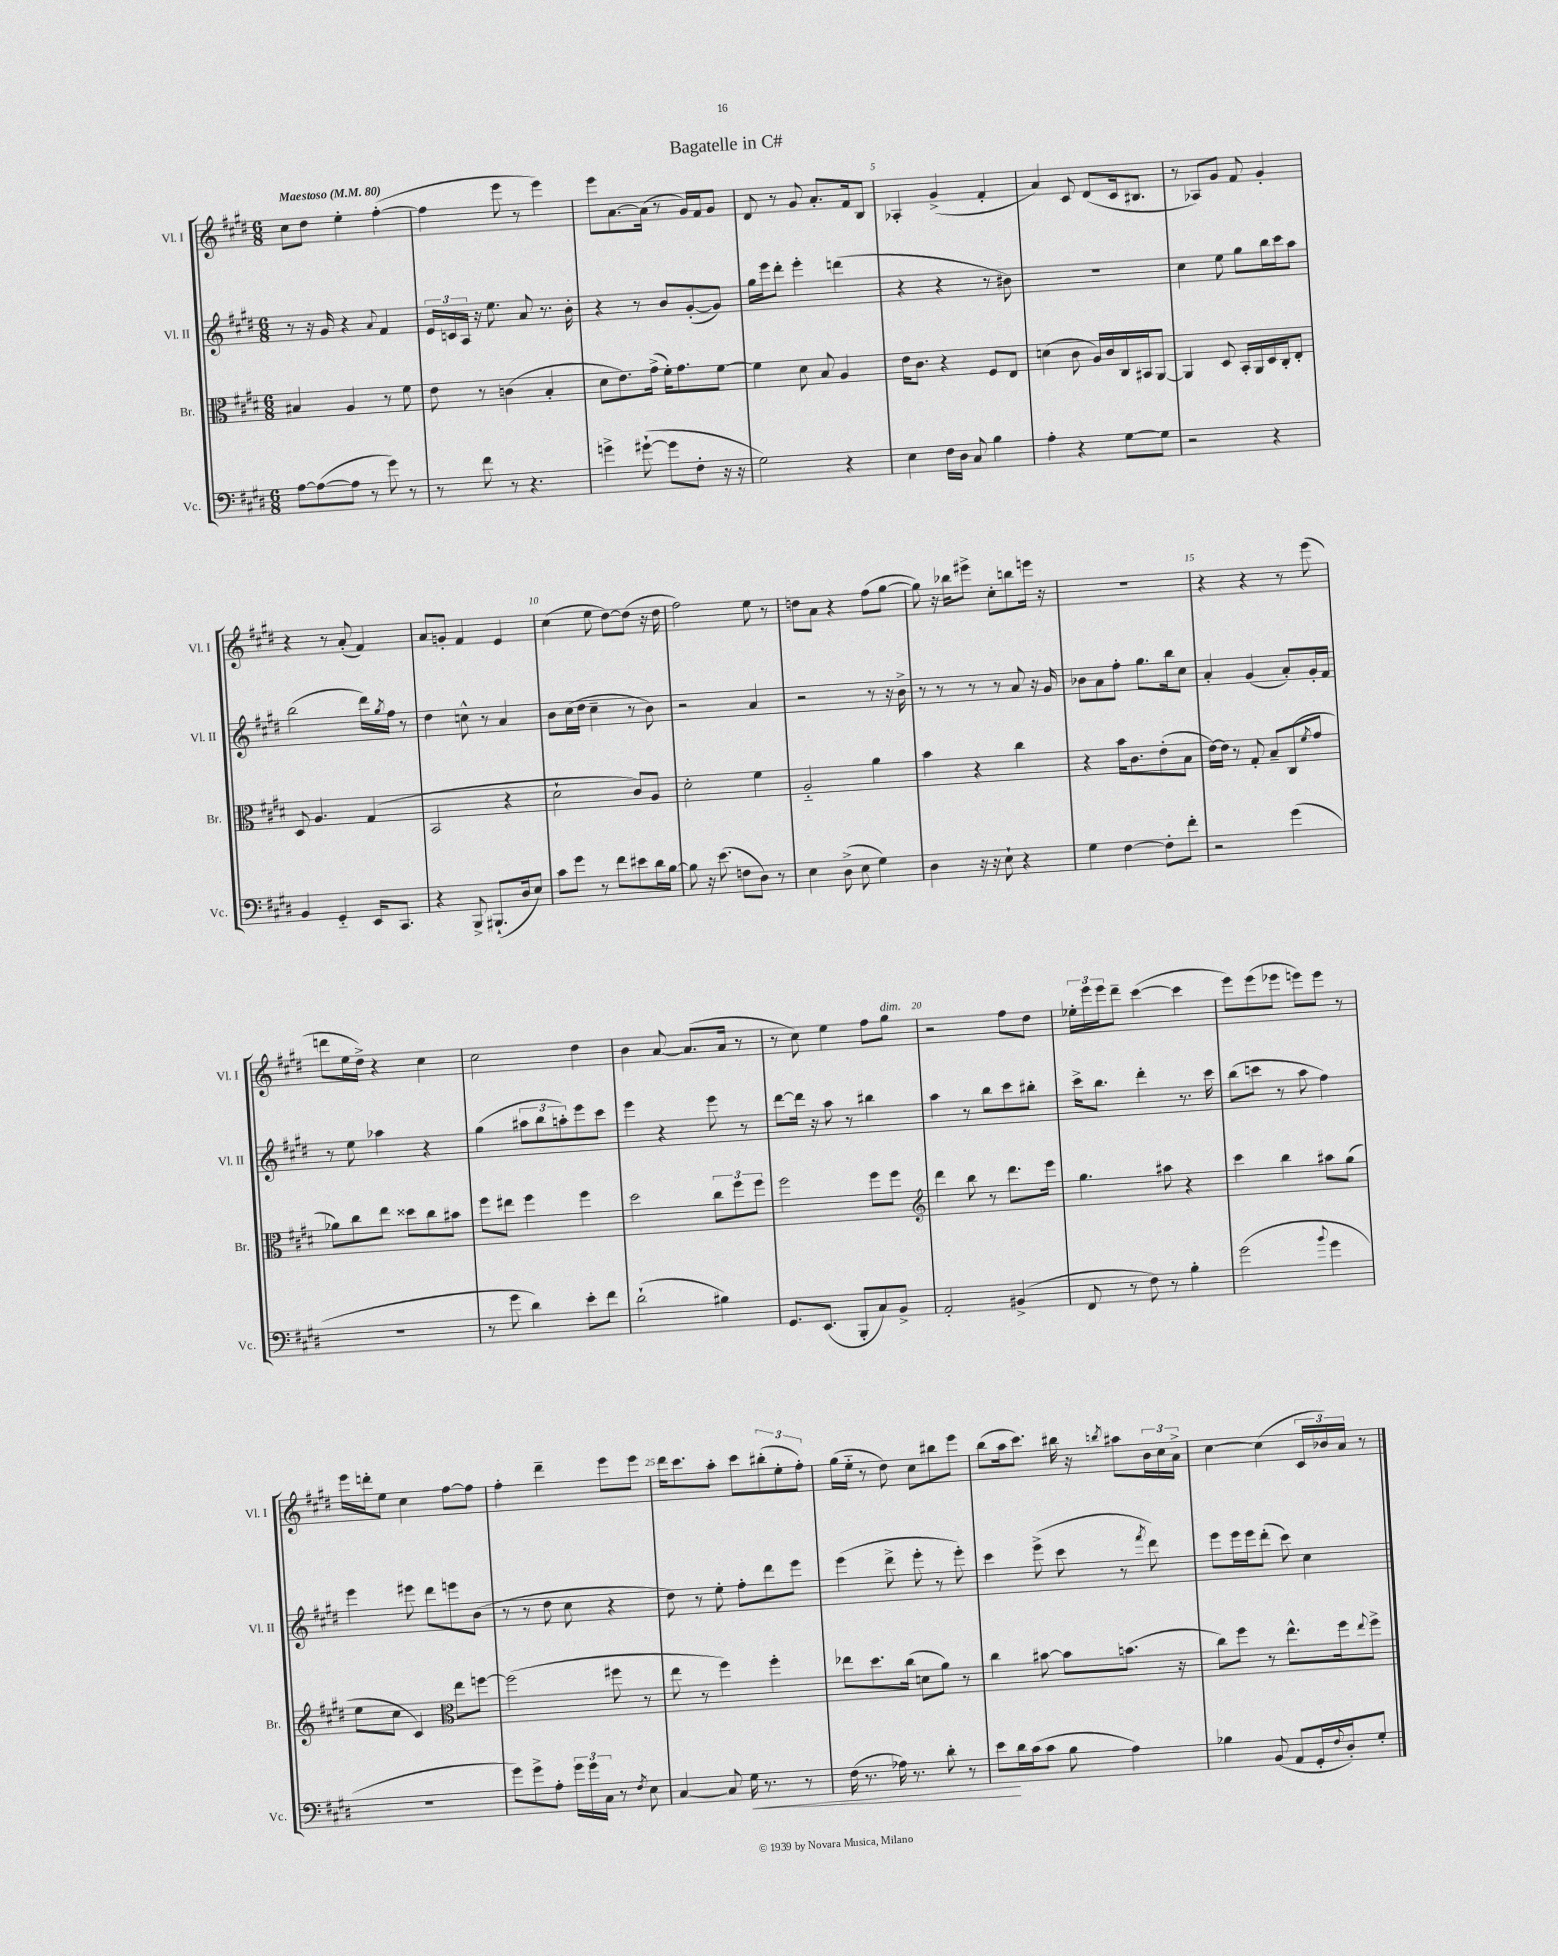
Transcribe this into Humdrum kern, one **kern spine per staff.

**kern	**dynam	**kern	**kern	**kern
*part4	*part4	*part3	*part2	*part1
*staff4	*staff4	*staff3	*staff2	*staff1
*I"Vc.	*	*I"Br.	*I"Vl. II	*I"Vl. I
*I'Vc.	*	*I'Br.	*I'Vl. II	*I'Vl. I
*clefF4	*	*clefC3	*clefG2	*clefG2
*k[f#c#g#d#]	*	*k[f#c#g#d#]	*k[f#c#g#d#]	*k[f#c#g#d#]
*M6/8	*	*M6/8	*M6/8	*M6/8
*MM80	*	*MM80	*MM80	*MM80
=1	=1	=1	=1	=1
!	!	!	!	!LO:TX:a:B:t=Maestoso
[8A\L	.	4B#X/	8r	8cc#\L
(8A\_	.	.	16r	8dd#\J
.	.	.	16g#/	.
8A\J]	.	4A/	4r	4ee'\
8r	.	.	.	.
.	.	.	8qqa/	.
8g#\)	.	8r	4f#/	([4ff#'\
8r	.	8f#\	.	.
=2	=2	=2	=2	=2
8r	.	8e\	24e/LL	4ff#\]
.	.	.	24cn/	.
.	.	.	24A/JJ	.
8f#\	.	8r	16r	.
.	.	.	8.ee\	.
8r	.	(4cn\	.	8eee\
4.r	.	.	8a/	8r
.	.	4B'/	8.r	4eee\)
.	.	.	16b'\	.
=3	=3	=3	=3	=3
4gn^\	.	8d#\L	4r	8eee\L
.	.	8.e\)	.	[8.a\
([8g#X`\	.	.	8r	.
.	.	(16g#^\Jk	.	(16a\Jk]
8g#\L]	.	16f#'\KL)	8b/L	8r
.	.	8.g#\	.	.
8F#'\J	.	.	([8g#'/	16g#/LL)
.	.	.	.	16f#/J
16r	.	[8f#\J	8g#/J])	8g#/J
16r	.	.	.	.
=4	=4	=4	=4	=4
2G#\)	.	4f#\]	16gg#\LL	8d#/
.	.	.	16eee\J	.
.	.	.	8ddd#'\J	8r
.	.	8d#\	4eee'\	8g#/
.	.	8B/	.	8.a'/L
4r	.	4A/	(4dddn\	.
.	.	.	.	16f#/k
.	.	.	.	8B/J
=5	=5	=5	=5	=5
4E\	.	16e\KL	4r	4A-X'/
.	.	8.c#\J	.	.
16F#\LL	.	4r	4r	(4g#^/
16D#\JJ	.	.	.	.
8C#/	.	.	.	.
4B\	.	8F#/L	8r	4f#'/
.	.	8E/J	8b#X\)	.
=6	=6	=6	=6	=6
4A'\	.	(4dn\	2.r	4a/)
4r	.	8c#\	.	8c#/
.	.	16A/LL)	.	(8d#/L
.	.	16c#/	.	.
[8G#\L	.	16C#/	.	16c#/k
.	.	16BB#X/J	.	8.B#X/J
8G#\J]	.	[8AA/J	.	.
=7	=7	=7	=7	=7
2r	.	4AA/]	4cc#\	8r
.	.	.	.	8A-X/L)
.	.	8D#/	8ee\	8g#/J
.	.	16BB'/LL	8gg#\L	8f#/
.	.	16AA/	.	.
4r	.	16D#/	16bb\L	4g#'/
.	.	16C#'/J	16ccc#\J	.
.	.	8E'/J	8aa\J	.
!!LO:LB:g=z
=8	=8	=8	=8	=8
4BB/	.	8D#/	(2bb\	4r
.	.	4.A/	.	.
4GG#/	.	.	.	8r
.	.	.	.	(8a'/
16EE/KL	.	(4G#/	16ddd#\LL)	4f#/)
.	.	.	8qgg#/	.
8.CC#/J	.	.	16ff#\JJ	.
.	.	.	8r	.
=9	=9	=9	=9	=9
4r	.	2BB/	4dd#\	8a/L
.	.	.	.	8gn'/J
8BBB^/	.	.	8ccn^^\	4f#/
(8.BBB#X`/L	.	.	8r	.
.	.	4r	4a/	4e/
16D#/k	.	.	.	.
8E/J)	.	.	.	.
=10	=10	=10	=10	=10
8c#\L	.	2d#`\	8b\L	(4cc#\
8g#\J	.	.	(16cc#\L	.
.	.	.	16dd#\JJ	.
8r	.	.	4cc#~\	8ee\
8f#\L	.	.	.	[8dd#\L)
8e#X\	.	8c#/L)	8r	(8dd#\J]
16d#\L	.	8A/J	8b\)	16r
[16B\JJ	.	.	.	16dd#\
=11	=11	=11	=11	=11
8B\]	.	2d#'\	2r	2ff#\)
16r	.	.	.	.
(8.e\	.	.	.	.
8Fn\L	.	.	.	.
8D#\J)	.	4f#\	4a/	8ee\
8r	.	.	.	8r
=12	=12	=12	=12	=12
4E\	.	2A/	2r	8ddn\L
.	.	.	.	8a\J
(8D#^\	.	.	.	4r
8E\	.	.	.	.
4G#\)	.	4a\	8r	(8ff#\L
.	.	.	16r	[8gg#\J
.	.	.	16b^\	.
=13	=13	=13	=13	=13
4D#\	.	4b\	8r	8gg#\])
.	.	.	8r	16r
.	.	.	.	16bb-X\KL
16r	.	4r	8r	8eee#X^\J
16r	.	.	.	.
8E`\	.	.	8r	8cc#'\L
4r	.	4cc#\	8a/	8bbn\
.	.	.	16r	16eeen\Jk
.	.	.	16g#/	16r
=14	=14	=14	=14	=14
4G#\	.	4r	8b-X\L	2.r
.	.	.	8a\	.
[4F#\	.	16b\KL	8ff#'\J	.
.	.	8.c#\	.	.
.	.	.	8.gg#\L	.
8F#'\L]	.	(8e'\	.	.
.	.	.	16bb\k	.
8f#'\J	.	8B\J	8cc#\J	.
=15	=15	=15	=15	=15
2r	.	[16e\LL)	4a'/	4r
.	.	16e\JJ]	.	.
.	.	8r	.	.
.	.	8G#'/	(4g#/	4r
.	.	8B~/L	.	.
(4g#\	.	(8C#/	8a'/L)	8r
.	.	8qf#/	.	.
.	.	8g#/J	16g#'/L	(8eee\
.	.	.	16f#/JJ	.
!!LO:LB:g=z
=16	=16	=16	=16	=16
2.r	.	8a-X\L)	8r	8dddn\L
.	.	8cc#\	8ee\	16ee\L
.	.	.	.	16dd#^\JJ)
.	.	8ee\J	4aa-X\	4r
.	.	8dd##X\L	.	.
.	.	8cc#\	4r	4cc#\
.	.	8b#X\J	.	.
=17	=17	=17	=17	=17
8r	.	8ff#\L	(4gg#\	2cc#\
8g#\	.	8ee#X\J	.	.
4d#\)	.	4ff#\	12aa#X\L	.
.	.	.	12bb\	.
.	.	.	12aan'\)	.
8e'\L	.	4ff#\	8eee\	4dd#\
8f#\J	.	.	8ccc#\J	.
=18	=18	=18	=18	=18
(2d#`\	.	2dd#\	4eee\	4b\
.	.	.	4r	[8a/
.	.	.	.	(8.a/L]
4B#X\)	.	12cc#\L	8eee\	.
.	.	.	.	16a/Jk
.	.	12ff#\	.	.
.	.	.	8r	8r
.	.	12ff#\J	.	.
=19	=19	=19	=19	=19
8.GG#/L	.	2ff#\	[8ddd#\L	8r
.	.	.	16ddd#\Jk]	8cc#\)
(8.EE/J	.	.	16r	.
.	.	.	8aa\	4ee\
8BBB'/L	.	.	8r	.
8C#/)	.	8ff#\L	4bb#X\	8ff#\L
!	!	!	!	!LO:TX:a:i:t=dim.
8BB^/J	.	8ff#\J	.	8gg#\J
=20	=20	=20	=20	=20
*	*	*clefG2	*	*
2AA'/	.	4ddd#\	4aa\	2r
.	.	8bb\	8r	.
.	.	8r	8bb\L	.
(4BB#X^/	.	8.ddd#\L	8ccc#\	8ff#\L
.	.	.	8bb#X'\J	8dd#\J
.	.	16eee\Jk	.	.
=21	=21	=21	=21	=21
8FF#/	.	4.gg#\	16ccc#^\KL	24ee-X'\LL
.	.	.	.	24eee\
.	.	.	8.bb\J	.
.	.	.	.	24eee\J
8r	.	.	.	8ddd#~\J
8F#\)	.	.	4ddd#'\	([4ccc#\
8r	.	8aa#X\	.	.
4B'\	.	4r	8.r	4ccc#\]
.	.	.	16ccc#\	.
=22	=22	=22	=22	=22
(2g#\	.	4ccc#\	(8bb\L	8eee\L)
.	.	.	8cccn\J	(8eee\
.	.	4bb\	8r	8eee-X\J
.	.	.	8aa\	8eeen\L)
8qqb/	.	.	.	.
4g#\	.	8aa#X\L	4ff#\)	8eee\J
.	.	(8gg#\J	.	8r
!!LO:LB:g=z
=23	=23	=23	=23	=23
2.r	.	8ee\L	4eee\	16eee\LL
.	.	.	.	16dddn'\J
.	.	8cc#\J	.	8ee\J
.	.	4c#/)	8eee#X\	4cc#\
.	.	.	8ddd#\L	.
*	*	*clefC3	*	*
.	.	8ee\L	8eeen\	[8ff#\L
.	.	[8ffn\J	(8b\J	8ff#\J]
=24	=24	=24	=24	=24
8g#\L)	.	(2ff\]	8r	4ff#'\
8g#^\	.	.	8r	.
8A'\J	.	.	8dd#\	4ddd#~\
24g#\LL	.	.	8cc#\	.
24g#\	.	.	.	.
24C#\JJ	.	.	.	.
8r	.	8ff#X\	4r	8eee\L
8qF#/	.	.	.	.
8E\	.	8r	.	8eee\J
=25	=25	=25	=25	=25
[4C#/	.	8ee\	8dd#\)	16ddd#\KL
.	.	.	.	8.ccc#\
.	.	8r	8r	.
8C#/]	.	4ff#\)	8ee'\	8aa'\J
!	!LO:HP:b	!	!	!
16G#\	<	.	8ff#'\L	8ccc#\L
8.r	.	.	.	.
.	.	4ff#'\	8ddd#\	(12bb#X'\
.	.	.	.	12ee'\
8r	.	.	8eee\J	.
.	.	.	.	12ff#'\J)
=26	=26	=26	=26	=26
(16F#\	.	8ee-X\L	(4eee\	(16gg#\LL
8.r	.	.	.	16ee\JJ
.	.	8.dd#\	.	8r
16A-X\)	.	.	8ddd#^\	8dd#\)
8.r	.	(16cc#\Jk	.	.
.	.	8dn\L	8eee'\	8cc#\L
8d#'\	.	8a\J)	8r	8bb#X\
8r	.	8r	8eee'\)	8eee\J
=27	=27	=27	=27	=27
8e\L	.	4cc#\	4ccc#\	(8bb\L
16d#\L	[	.	.	16aa\k
(16c#\J	.	.	.	8.ccc#\J)
8c#\J	.	[8b#X\	(8eee^\	.
8B\	.	8b#\L]	8ccc#\	16bb#X\
.	.	.	.	16r
.	.	.	.	8qbbn/
4A\)	.	(8.bn\J	8r	8aa#X\L
.	.	.	8qfff#/	.
.	.	.	8ddd#\)	24b\L
.	.	.	.	24cc#\
.	.	16r	.	.
.	.	.	.	24a^\JJ
=28	=28	=28	=28	=28
4B-X\	.	8cc#\L)	8eee\L	[4cc#\
.	.	8ff#\J	16eee\L	.
.	.	.	16eee\J	.
(8BB/	.	8r	(8ddd#'\J	(4cc#\]
8AA/L	.	8.ee^^\L	8ccc#\)	.
16GG#'/L	.	.	4cc#\	24c#/LL
.	.	.	.	24b-X/)
8qqF#/	.	.	.	.
16D#'/J)	.	16ff#\k	.	.
.	.	.	.	24a/JJ
.	.	8qqee/	.	.
8G#'/J	.	8ff#^\J	.	8r
==	==	==	==	==
*-	*-	*-	*-	*-
